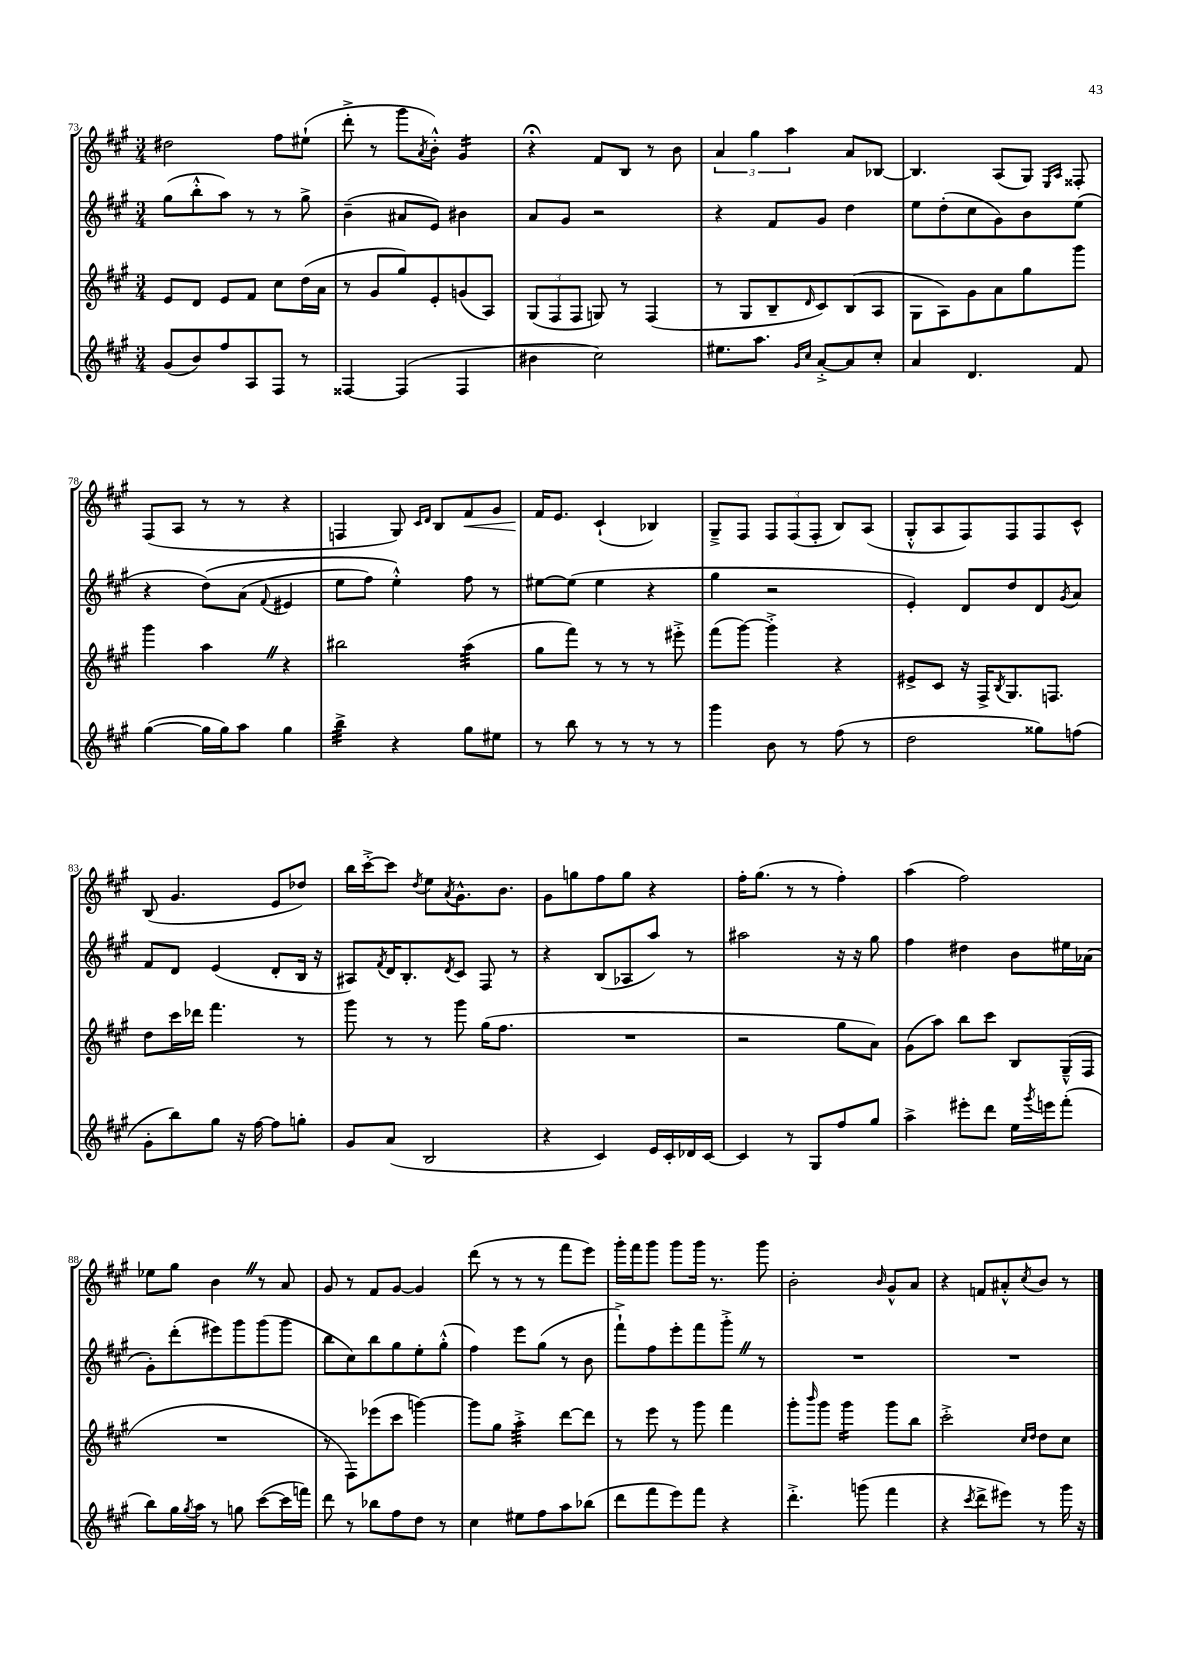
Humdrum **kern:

**kern	**kern	**kern	**kern
*staff4	*staff3	*staff2	*staff1
*clefG2	*clefG2	*clefG2	*clefG2
*k[f#c#g#]	*k[f#c#g#]	*k[f#c#g#]	*k[f#c#g#]
*M3/4	*M3/4	*M3/4	*M3/4
(8g#	8e	(8gg#	2dd#
8b)	8d	8bb'^^	.
8ff#	8e	8aa)	.
8A	8f#	8r	.
8F#	8cc#	8r	8ff#
8r	(16dd	8gg#^	(8ee#`
.	16a	.	.
=	=	=	=
[4F##	8r	(4b~	8ddd'^
.	8g#	.	8r
(4F##]	8gg#)	8a#	8ggg#
.	.	.	8qa
.	8e'	8e)	8b'^^)
4F##	(8g	4b#	4g#
.	8A)	.	.
=	=	=	=
4b#	(12G#	8a	4r;
.	12F#	.	.
.	.	8g#	.
.	12F#	.	.
2cc#)	8G)	2r	8f#
.	8r	.	8B
.	(4F#	.	8r
.	.	.	8b
=	=	=	=
8.ee#	8r	4r	6a
.	8G#	.	.
.	.	.	6gg#
8.aa	.	.	.
.	8B~	8f#	.
.	.	.	6aa
16qqg#	.	.	.
16qqcc#	16qqd	.	.
[8a'^	8c#)	8g#	.
8a]	(8B	4dd	8a
8cc#'	8A	.	[8B-
=	=	=	=
4a	8G#	8ee	4.B-]
.	8A)	(8dd'	.
4.d	8g#	8cc#	.
.	8a	8g#)	(8A
.	8gg#	8b	8G#)
.	.	.	16qqE
.	.	.	16qqA
8f#	8ggg#	(8ee	8F##'
=	=	=	=
([4gg#	4ggg#	4r	(8F#
.	.	.	8A
16gg#]	4aa	&(8dd)	8r
16gg#)	.	.	.
8aa	.	(8a	8r
.	.	8qqf#	.
4gg#	4r	4e#	4r
=	=	=	=
4bb^	2bb#	8ee	4F
.	.	8ff#)	.
4r	.	4ee'^^&)	8G#)
.	.	.	16qqc#
.	.	.	16qqd
.	.	.	8B
8gg#	(4aa	8ff#	8f#
8ee#	.	8r	8g#
=	=	=	=
8r	8gg#	[8ee#	16f#
.	.	.	8.e
8bb	8fff#)	(8ee#]	.
8r	8r	4ee#	(4c#`
8r	8r	.	.
8r	8r	4r	4B-)
8r	8eee#'^	.	.
=	=	=	=
4ggg#	(8fff#	4gg#	8G#~^
.	[8ggg#)	.	8F#
8b	4ggg#'^]	2r	12F#
.	.	.	(12F#
8r	.	.	.
.	.	.	12F#'
(8ff#	4r	.	8B)
8r	.	.	(8A
=	=	=	=
2dd	8e#^	4e')	8G#'^^
.	8c#	.	8A
.	16r	8d	8F#)
.	16F#^	.	.
.	8qB	.	.
.	8.G#	8dd	8F#
8gg##)	.	8d	8F#
.	8.F	.	.
.	.	8qg#	.
(8ff	.	8a	8c#^^
=	=	=	=
8g#'	8dd	8f#	(8B
8bb)	16ccc#	8d	4.g#
.	16ddd-	.	.
8gg#	4.fff#	(4e	.
16r	.	.	.
[16ff#	.	.	.
8ff#]	.	8d'	8e
8gg'	8r	16B	8dd-)
.	.	16r	.
=	=	=	=
8g#	8ggg#	8A#)	16bb
.	.	.	[16ccc#'^
.	.	8qf#	.
(8a	8r	16d	8ccc#]
.	.	8.B'	.
.	.	.	8qdd
2B	8r	.	8ee
.	.	8qd	8qa
.	8ggg#	8c#	8.g#^^
.	(16gg#	8F#	.
.	8.ff#	.	8.b
.	.	8r	.
=	=	=	=
4r	2.r	4r	8g#
.	.	.	8gg
4c#)	.	(8B	8ff#
.	.	8A-	8gg
16e	.	8aa)	4r
16c#'	.	.	.
16d-	.	8r	.
[16c#	.	.	.
=	=	=	=
4c#]	2r	2aa#	16ff#'
.	.	.	(8.gg#
8r	.	.	8r
8G#	.	.	8r
8ff#	8gg#	16r	4ff#')
.	.	16r	.
8gg#	8a)	8gg#	.
=	=	=	=
4aa^	(8g#	4ff#	(4aa
.	8aa)	.	.
8eee#'	8bb	4dd#	2ff#)
8ddd	8ccc#	.	.
16ee	8B	8b	.
8qggg#	.	.	.
16eee	.	.	.
(8fff#'	(16G#~^^	16ee#	.
.	16F#	(16a-	.
=	=	=	=
8bb)	2.r	8g#')	8ee-
16gg#	.	(8ddd'	8gg#
8qgg#	.	.	.
16aa	.	.	.
8r	.	8eee#)	4b
8gg	.	8ggg#	.
([8ccc#	.	(8ggg#	8r
16ccc#]	.	8ggg#	8a
16fff)	.	.	.
=	=	=	=
8ddd	8r	8bb	8g#
8r	8F#)	8cc#)	8r
8bb-	(8eee-	8bb	8f#
8ff#	8ccc#	8gg#	[8g#
8dd	[4ggg)	8ee'	4g#]
8r	.	(8gg#'^^	.
=	=	=	=
4cc#	8ggg]	4ff#)	(8ddd
.	8gg#	.	8r
8ee#	4aa'^	8eee	8r
8ff#	.	(8gg#	8r
8aa	[8ddd	8r	8fff#
(8bb-	8ddd]	8b	8eee)
=	=	=	=
8ddd	8r	8fff#`^)	16ggg#'
.	.	.	16fff#
8fff#	8eee	8ff#	8ggg#
8eee)	8r	8eee'	8ggg#
8fff#	8ggg#	8fff#	16ggg#
.	.	.	8.r
4r	4fff#	8ggg#'^	.
.	.	8r	8ggg#
=	=	=	=
4.ddd'^	8ggg#'	2.r	2b'
.	16qqbbb	.	.
.	8ggg#	.	.
.	4ggg#	.	.
(8ggg	.	.	.
.	.	.	16qqb
4fff#	8ggg#	.	8g#^^
.	8bb	.	8a
=	=	=	=
4r	2ccc#'^	2.r	4r
8qccc#	.	.	.
8ddd^	.	.	8f
8eee#)	.	.	8a#'^^
.	16qqcc#	.	.
.	16qqdd	.	8qcc#
8r	8dd	.	8b
16ggg#	8cc#	.	8r
16r	.	.	.
==	==	==	==
*-	*-	*-	*-
